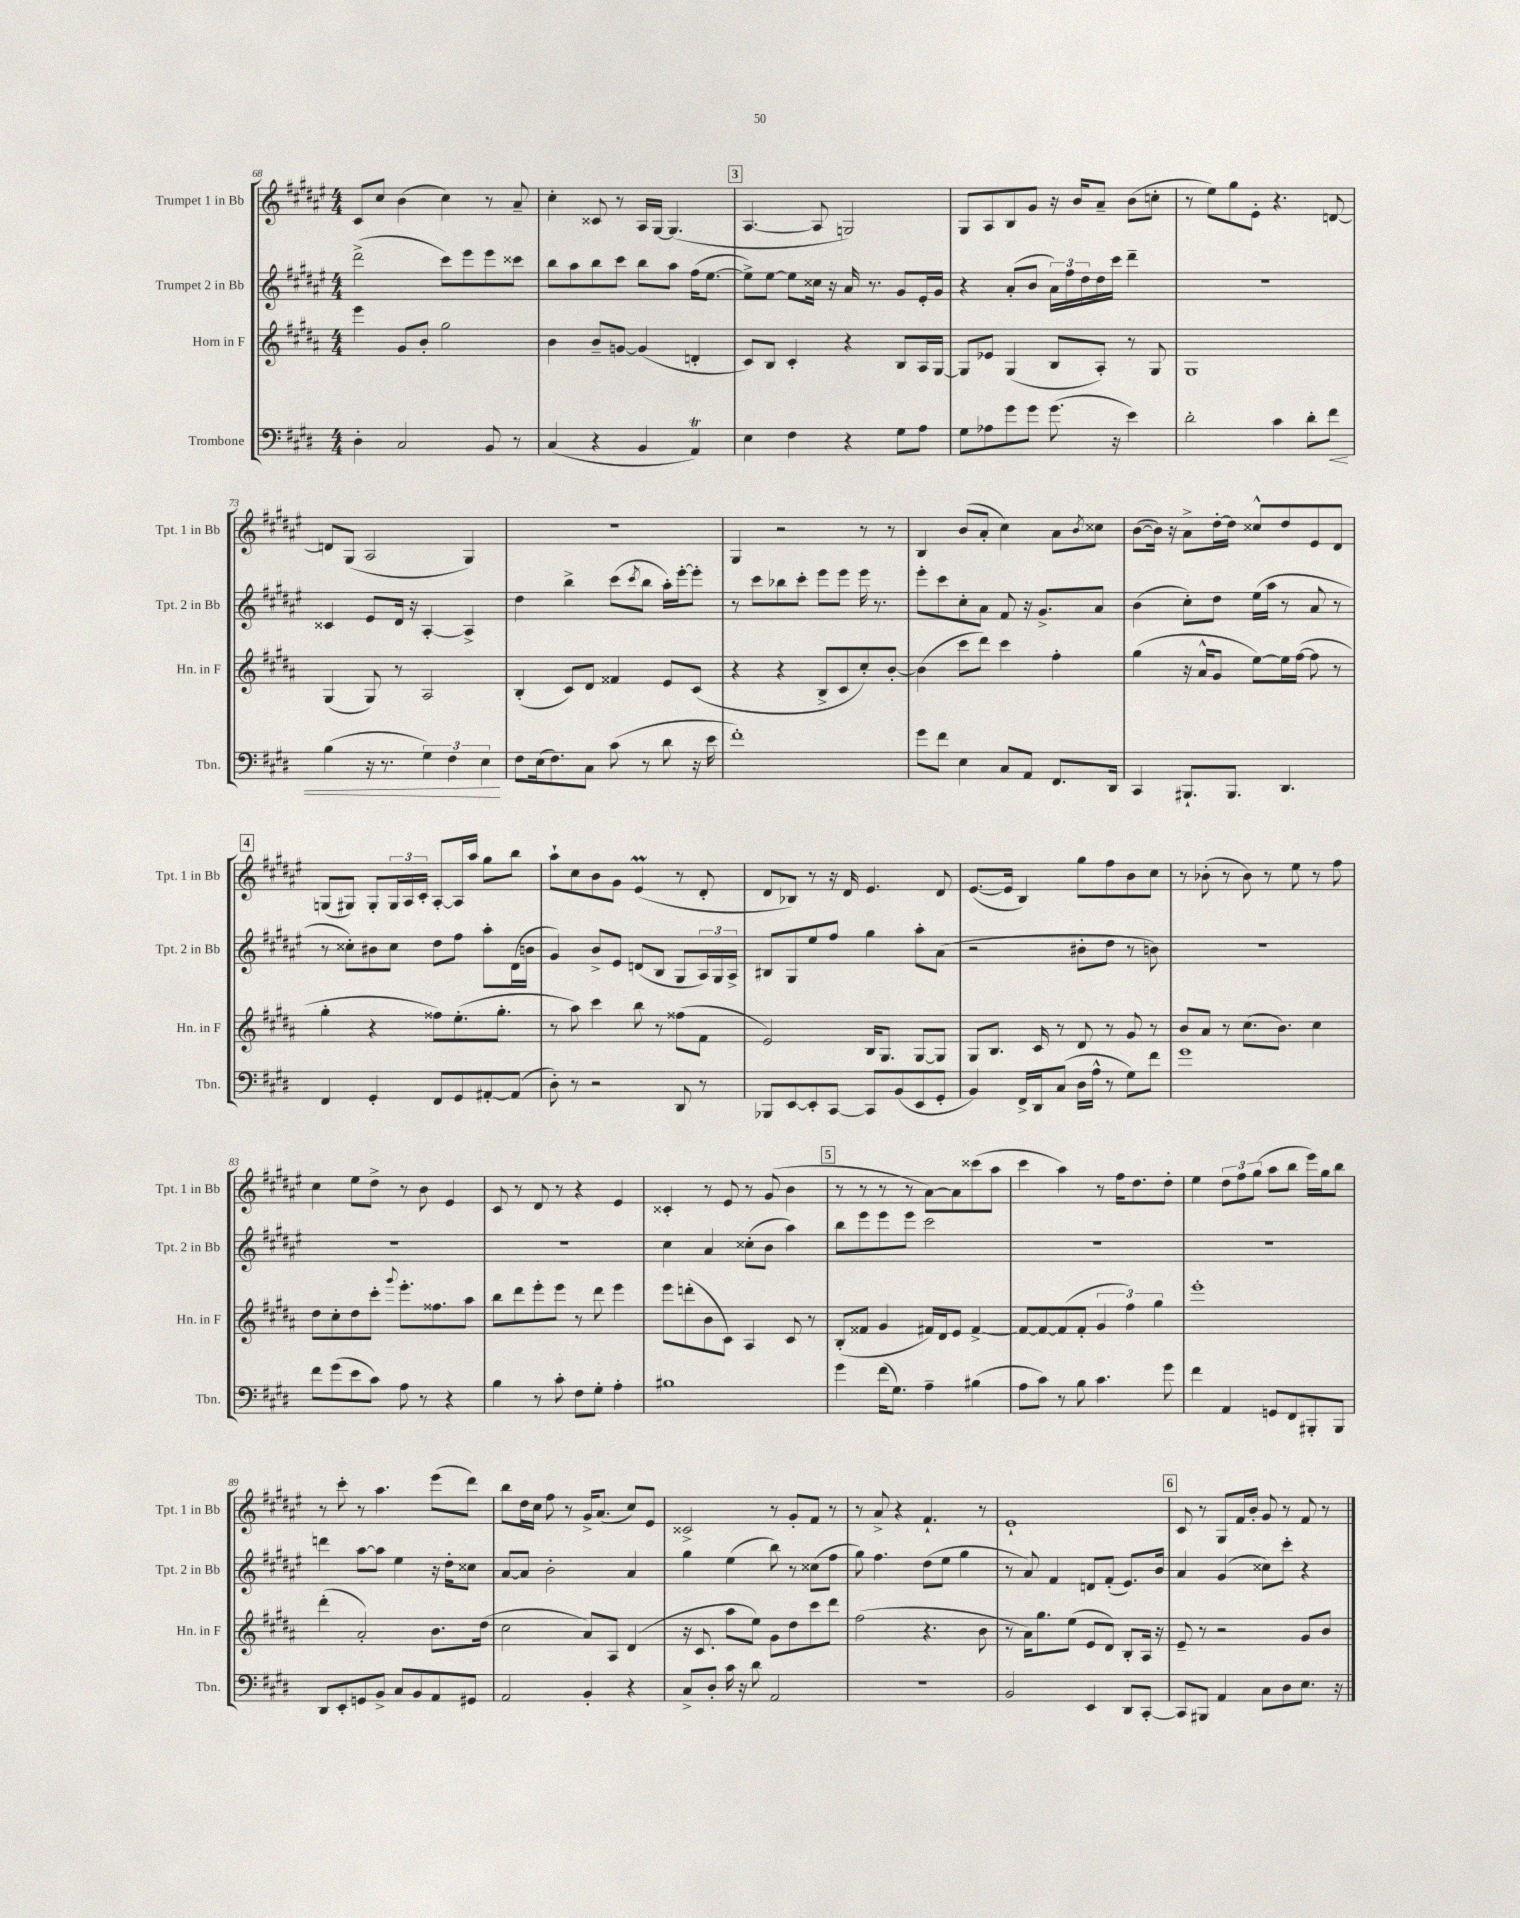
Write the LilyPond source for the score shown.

<<
\new StaffGroup <<
\new Staff = "s0" \with { instrumentName = "Trumpet 1 in Bb" shortInstrumentName = "Tpt. 1 in Bb" } {
    \clef treble \key fis \major \numericTimeSignature \time 4/4
    cis'8 cis''8 b'4( cis''4) r8 ais'8-- |
    cis''4-. cisis'8 r8 ais16 gis16~ gis4.( |
    \mark \markup { \box "3" } ais4.~ ais8 g2) |
    gis8 ais8 b8 gis'8 r16 b'16 ais'8-- b'8( c''8-. |
    r8 eis''8) gis''8 eis'8-. r4. d'8~ |
    d'8 gis8( ais2 gis4) |
    R1 |
    gis4 r2 r8 r8 |
    b4 b'8( ais'8-. cis''4) ais'8 \acciaccatura { b'8 } cisis''8 |
    b'8~( b'16) r16 ais'8-> dis''16~-. dis''16 cisis''8-^ dis''8 eis'8 dis'8 |
    \mark \markup { \box "4" } g8( gis8) gis8-. \tuplet 3/2 { gis16 ais16 cis'16-. } ais8~-. ais16 ais''16 gis''8 b''8 |
    ais''8-! cis''8 b'8 gis'8 eis'4\prall( r8 dis'8-. |
    dis'8 bes8) r8 r16 dis'16 eis'4. dis'8 |
    eis'8.~( eis'16 b4) gis''8 fis''8 b'8 cis''8 |
    r8 bes'8-.( r8 bes'8) r8 eis''8 r8 fis''8 |
    cis''4 eis''8 dis''8-> r8 b'8 eis'4 |
    cis'8 r8 dis'8 r8 r4 eis'4 |
    cisis'4-. r8 eis'8 r8 gis'8( b'4 |
    \mark \markup { \box "5" } r8 r8 r8 r8 ais'8~) ais'8 cisis'''8( ais''8 |
    cis'''4 ais''4) r8 fis''16 dis''8. dis''8-. |
    eis''4 \tuplet 3/2 { dis''8 fis''8 gis''8( } ais''8 b''8 eis'''16) gis''16 b''8 |
    r8 cis'''8-. r8 ais''4. eis'''8( dis'''8) |
    b''8 dis''16 cis''16 fis''8 r8 gis'16-> ais'8.( cis''8) eis'8 |
    cisis'2-> r8 gis'8-. fis'8 r8 |
    r8 ais'8-> r4 fis'4.-! r8 |
    eis'1-! |
    \mark \markup { \box "6" } cis'8 r8 gis8 fis'16 b'16-. gis'8 r8 fis'8 r8 \bar "|." |
}
\new Staff = "s1" \with { instrumentName = "Trumpet 2 in Bb" shortInstrumentName = "Tpt. 2 in Bb" } {
    \clef treble \key fis \major \numericTimeSignature \time 4/4
    dis'''2->( cis'''8) eis'''8 eis'''8 cisis'''8 |
    b''8 ais''8 b''8 cis'''8 b''8 ais''8 fis''16( eis''8.~ |
    \mark \markup { \box "3" } eis''8->) eis''8~ eis''8 cisis''16 r16 ais'16 r8. gis'8 eis'16-. gis'16 |
    r4 ais'8-.( b'8 \tuplet 3/2 { ais'16) fis''16 dis''16 } dis''16 cis'''16 dis'''4-- |
    R1 |
    cisis'4 eis'8 dis'16 r16 ais4~-. ais4-> |
    dis''4 b''4-> cis'''8( \acciaccatura { cis'''8 } b''8 ais''16-.) eis'''16~-. eis'''8-. |
    r8 cis'''8 bes''8 cis'''8-. eis'''8 eis'''8 eis'''16 r8. |
    eis'''8-. cis'''8 cis''8-. ais'8 fis'8 r16 gis'8.-> ais'8 |
    b'4( cis''8-.) dis''8 eis''16( ais''16 r8 ais'8 r8 |
    \mark \markup { \box "4" } r8 cisis''8-.) bis'8 cisis''8 dis''8 fis''8 ais''8-. dis'16( b'16 |
    gis'4) b'8-> eis'8 d'8( b8 gis8 \tuplet 3/2 { ais16) gis16 ais16-> } |
    bis8 gis8 eis''8 fis''8 gis''4 ais''8-. ais'8( |
    r2 bis'8-. dis''8 r8 b'8) |
    R1 |
    R1 |
    R1 |
    cis''4 ais'4 cisis''8-.( b'8 ais''4) |
    \mark \markup { \box "5" } b''8 eis'''8 eis'''8 eis'''8 cis'''2 |
    R1 |
    R1 |
    d'''4 ais''8~ ais''8 eis''4 r16 dis''16-. cisis''8 |
    ais'8~ ais'8 b'2-. ais'4 |
    gis''4 eis''4( b''8) r8 cisis''8( fis''8 |
    gis''8) fis''4. dis''8( eis''8 gis''4 |
    r8 ais'8) fis'4 d'8 fis'8-.( eis'8.) b'16 |
    \mark \markup { \box "6" } ais'4 gis'4( cisis''8) cis'''8-. r4 \bar "|." |
}
\new Staff = "s2" \with { instrumentName = "Horn in F" shortInstrumentName = "Hn. in F" } {
    \clef treble \key b \major \numericTimeSignature \time 4/4
    e'''4 gis'8 b'8-. gis''2 |
    b'4 b'8-- g'8~ g'4( d'4-. |
    \mark \markup { \box "3" } cis'8) b8 cis'4-. r4 b8 ais16 gis16~ |
    gis8 ees'8 gis4( b8 ais8-.) r8 gis8 |
    gis1 |
    gis4( gis8) r8 ais2 |
    b4-.( cis'8) dis'8 fisis'4 e'8 cis'8( |
    r4 r4 b8-> cis'8 cis''8-.) b'8~-. |
    b'4( cis'''8 dis'''8) cis'''4 fis''4-. |
    gis''4( r16 ais'16-^ gis'8 e''8~) e''16 fis''16~( fis''8 r8 |
    \mark \markup { \box "4" } gis''4-. r4 fisis''8) e''8.-.( gis''8.-. |
    r8 ais''8) cis'''4 b''8 r8 fisis''8( fis'8 |
    e'2) b16 gis8. gis8~ gis8 |
    gis8 b8. cis'16 r8 dis'8 r8 gis'8 r8 |
    b'8 ais'8 r8 cis''8.( b'8.) cis''4 |
    dis''8 cis''8-. dis''8 cis'''8-. \appoggiatura { gis'''8 } e'''8.-. fisis''8. ais''8 |
    b''8 dis'''8 e'''8-. e'''8 r8 dis'''8 e'''4 |
    e'''8 d'''8-.( b'8 cis'8) ais4 cis'8 r8 |
    \mark \markup { \box "5" } b8-.( fisis'8 gis'4 fis'16) dis'16 e'8 fis'4~-> |
    fis'8~ fis'8~ fis'8( fis'8-. \tuplet 3/2 { gis'4 fis''4) gis''4 } |
    e'''1-. |
    dis'''4-.( ais'2-.) b'8. dis''16( |
    cis''2 ais'8) ais8 dis'4( |
    r16 cis'8. ais''8 e''8) gis'8 dis''8 cis'''8 dis'''8 |
    fis''2( r4. b'8 |
    r8 ais'16) gis''8. e''8( e'8 dis'8) b8-. ais16 r16 |
    \mark \markup { \box "6" } e'8-- r8 r2 gis'8 b'8 \bar "|." |
}
\new Staff = "s3" \with { instrumentName = "Trombone" shortInstrumentName = "Tbn." } {
    \clef bass \key e \major \numericTimeSignature \time 4/4
    dis4-. cis2 b,8 r8 |
    cis4( r4 b,4 a,4\trill) |
    \mark \markup { \box "3" } e4 fis4 r4 gis8 a8 |
    gis8 aes8 gis'8 gis'8 gis'8.( r16 e'4) |
    dis'2-. cis'4 dis'8-. fis'8\< |
    b4( r16 r8. \tuplet 3/2 { gis4) fis4 e4\! } |
    fis8 e16( fis8.) cis8 cis'8( r8 dis'8 r16 e'16 |
    fis'1-.) |
    gis'8 fis'8 e4 cis8 a,8 fis,8. dis,16 |
    cis,4 bis,,8.-! bis,,8. dis,4. |
    \mark \markup { \box "4" } fis,4 gis,4-. fis,8 gis,8 ais,8~-. ais,8( |
    dis8-.) r8 r2 dis,8 r8 |
    bes,,8 e,8~ e,8-. cis,8~ cis,8 b,8( e,8 gis,8-. |
    b,4) fis,16-> dis,16 cis8( dis16 a16-^ r8 gis8) fis'8 |
    gis'1 |
    fis'8 gis'8( e'8 cis'8) a8 r8 r4 |
    b4 r8 cis'8-. fis8 gis8-. a4-. |
    bis1 |
    \mark \markup { \box "5" } gis'4 fis'16( gis8.) a4-- bis4( |
    a8 cis'8) r8 b8 cis'4. gis'8 |
    fis'4 a,4 g,8 fis,8 bis,,8-. bis,,8 |
    dis,8 e,8-. g,8 b,8-> cis8 b,8 a,8 gis,8 |
    a,2 b,4-. r4 |
    cis8-> dis8-. cis'16 r16 dis'8 a,2 |
    r1 |
    b,2 e,4 dis,8 cis,8~-. |
    \mark \markup { \box "6" } cis,8 bis,,8 a,4 cis8 dis8 e8. r16 \bar "|." |
}
>>
>>
\layout { \context { \Score currentBarNumber = #68 } }
